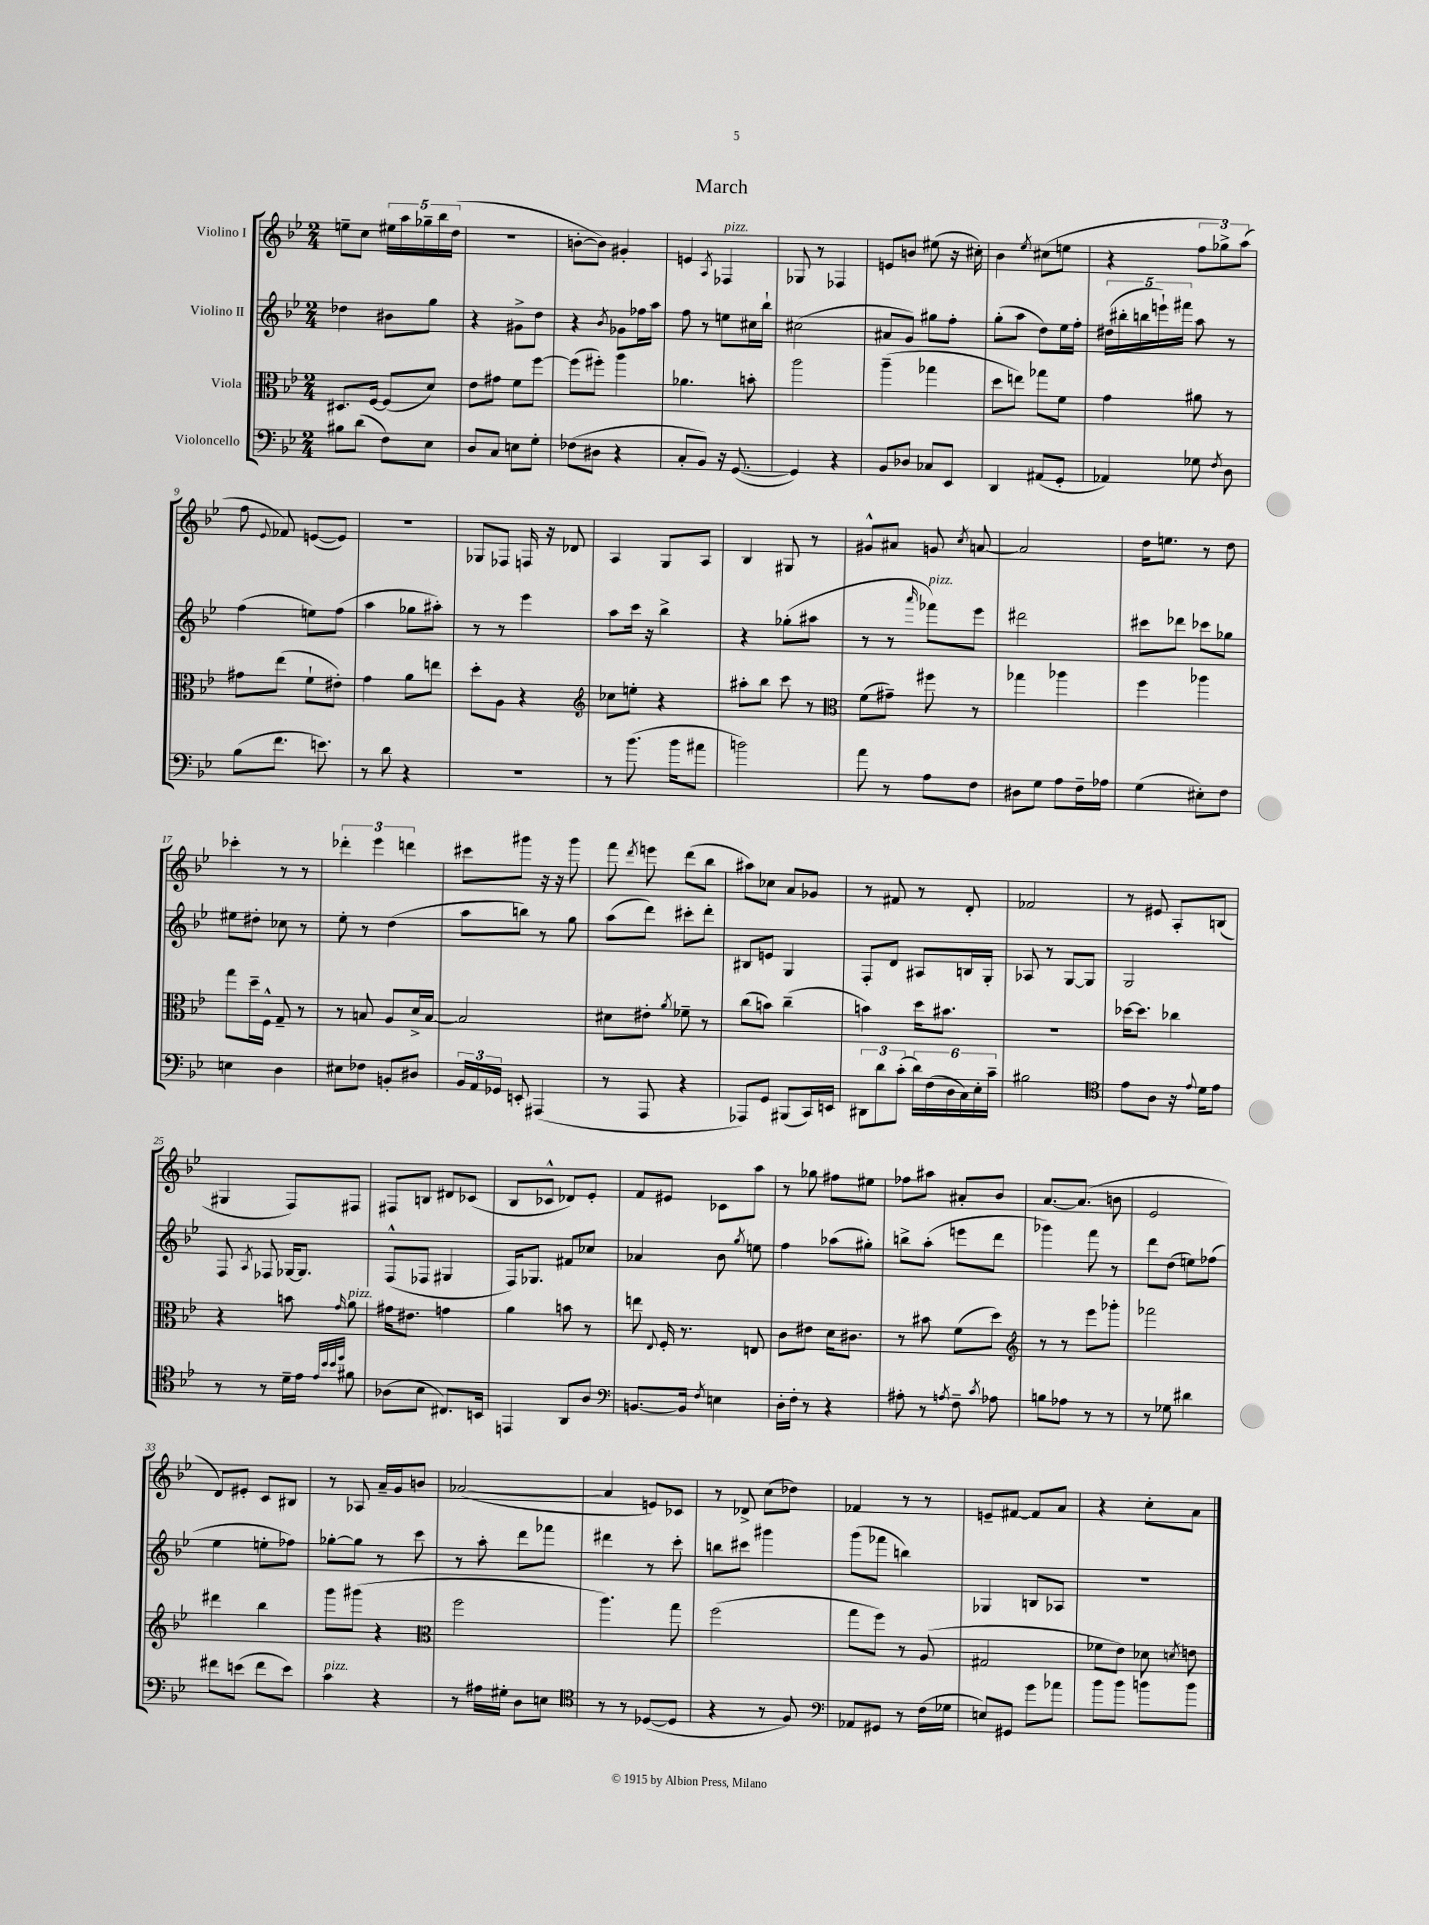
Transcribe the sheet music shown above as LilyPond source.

\header { title = "March" }
<<
\new StaffGroup <<
\new Staff = "s0" \with { instrumentName = "Violino I" } {
    \clef treble \key bes \major \numericTimeSignature \time 2/4
    \autoBeamOff e''8[-- c''8] \tuplet 5/4 { eis''16[ a''16 ges''16-- bes''16 d''16]( } |
    r2 |
    b'8[~-. b'8]) gis'4-. |
    e'4 \acciaccatura { a8 } fes4^\markup { \italic "pizz." } |
    ges8 r8 fes4 |
    e'8[ b'8] eis''8( r16 cis''16-.) |
    bes'4 \acciaccatura { ees''8 } cis''8[( e''8] |
    r4 \tuplet 3/2 { f''8[ ges''8->) a''8]( } |
    f''8 \appoggiatura { ees'8 } fes'8) e'8[~( e'8]) |
    r2 |
    ges8[ fes8] f16 r16 des'8 |
    a4 g8[ a8] |
    bes4 gis8 r8 |
    gis'8[-^ ais'8] g'8 \acciaccatura { c''8 } a'8~ |
    a'2 |
    d''16[ e''8.] r8 d''8 |
    ces'''4-. r8 r8 |
    \tuplet 3/2 { des'''4-. ees'''4 d'''4 } |
    cis'''8[ gis'''8] r16 r16 gis'''8 |
    f'''8 \acciaccatura { d'''8 } e'''8 d'''8[( bes''8] |
    ais''8[) ces''8] a'8[ ges'8] |
    r8 fis'8 r8 d'8-. |
    fes'2 |
    r8 eis'8 a8[-. b8]( |
    gis4 f8[) fis8] |
    fis8[ b8] dis'8[ ces'8]( |
    bes8[ ces'8]-^ des'8[) ees'8]-. |
    f'8[ eis'8] ces'8[ a''8] |
    r8 ges''8 fis''8[ eis''8] |
    fes''8[ ais''8] ais'8[-. bes'8] |
    a'8.[~ a'8.]( b'8 |
    ees'2 |
    d'8[) eis'8]-. c'8[ bis8] |
    r8 aes8 a'16[-- g'16 b'8] |
    aes'2~( |
    aes'4 e'8[) ces'8] |
    r8 des'8-> c''8[( des''8]) |
    fes'4 r8 r8 |
    e'8[-- fis'8]~ fis'8[ a'8] |
    r4 c''8[-. a'8] \bar "|." |
}
\new Staff = "s1" \with { instrumentName = "Violino II" } {
    \clef treble \key bes \major \numericTimeSignature \time 2/4
    \autoBeamOff des''4 bis'8[ g''8] |
    r4 gis'8[-> d''8] |
    r4 \acciaccatura { bes'8 } ges'8[ fes''16 a''16] |
    f''8 r8 e''8[ cis''16 bes''16]-! |
    cis''2( |
    ais'8[ g'8]) gis''8[ f''8]-. |
    g''8[-.( a''8] d''8[) ees''16 f''16]-. |
    \tuplet 5/4 { dis''16[( bis''16-. b''16 e'''16-!) fis'''16] } a''8 r8 |
    f''4( e''8[) f''8]( |
    a''4 ges''8[ ais''8]-.) |
    r8 r8 ees'''4 |
    a''8[ c'''16] r16 bes''4-> |
    r4 ges''8[-.( ais''8] |
    r8 r8 \grace { a'''16 } fes'''8[^\markup { \italic "pizz." }) ees'''8] |
    dis'''2 |
    cis'''8[ des'''8] ces'''8[ ges''8] |
    eis''8[ dis''8]-. ces''8 r8 |
    ees''8-. r8 d''4( |
    a''8[ b''8]) r8 g''8 |
    a''8[( d'''8]) cis'''8[-. d'''8]-. |
    bis8[ e'8] g4 |
    f8[-. d'8] ais8[ b16 g16]-. |
    aes8 r8 g8[~ g8] |
    g2 |
    f8 \acciaccatura { a8 } fes8 ges16[~ ges8.] |
    f8[-^( fes8] gis4 |
    f16[) ges8.] fis'8[ ces''8] |
    aes'4 bes'8 \acciaccatura { g''8 } e''8 |
    f''4 aes''8[( gis''8]-.) |
    b''8[-> a''8]-.( e'''8[ d'''8] |
    ges'''4) f'''8 r8 |
    d'''8[ d''8]( e''8[) fes''8]( |
    ees''4 e''8[-. fes''8]) |
    ges''8[~-. ges''8] r8 c'''8 |
    r8 a''8-. d'''8[ fes'''8] |
    dis'''4 r8 c'''8-. |
    b''8[ cis'''8] gis'''4 |
    g'''8[( fes'''8] b''4) |
    ges4 b8[ aes8] |
    r2 \bar "|." |
}
\new Staff = "s2" \with { instrumentName = "Viola" } {
    \clef alto \key bes \major \numericTimeSignature \time 2/4
    \autoBeamOff dis8.[ f16]~ f8[( d'8]) |
    ees'8[ gis'8] f'8[ f''8]~ |
    f''8[( fis''8]-.) a''4 |
    aes'4. b'8-. |
    a''2 |
    a''4--( ges''4 |
    d''8[ e''8]) ges''8[ f'8] |
    g'4 ais'8 r8 |
    gis'8[ ees''8]( f'8[-! eis'8]-.) |
    g'4 a'8[ e''8] |
    d''8[-. a8] r4 |
    \clef treble ces''8[ e''8]-. r4 |
    ais''8[-. bes''8] c'''8 r8 |
    \clef alto f'8[( gis'8]--) fis''8 r8 |
    ges''4 aes''4 |
    f''4 aes''4 |
    g''8[ d''16-- f16]-^ g8-- r8 |
    r8 b8 a8[ d'16-> b16]~ |
    b2 |
    dis'8[ eis'8]-. \acciaccatura { a'8 } fes'8-- r8 |
    c''8[( b'8]) c''4--( |
    b'4) d''16[ bis'8.] |
    R2 |
    des''16[~ des''8.] ces''4 |
    r4 b'8 \grace { g'16 } a'8^\markup { \italic "pizz." } |
    gis'16[ eis'8.] g'4 |
    a'4 b'8 r8 |
    e''8 \appoggiatura { ees8 } f16-. r8. e8 |
    c'8[ eis'8] d'16[ cis'8.] |
    r8 bis'8 f'8[( d''8]) |
    \clef treble r8 r8 ees'''8[ ges'''8]-. |
    fes'''2 |
    dis'''4 bes''4 |
    g'''8[ gis'''8]( r4 |
    \clef alto f''2 |
    a''4.) g''8 |
    f''2( |
    g''8[ f''8]) r8 a8( |
    gis2 |
    fes'8[ ees'8]) des'8 \acciaccatura { d'8 } e'8 \bar "|." |
}
\new Staff = "s3" \with { instrumentName = "Violoncello" } {
    \clef bass \key bes \major \numericTimeSignature \time 2/4
    \autoBeamOff bis8[ d'8]( f8[) ees8] |
    d8[ c8] e8[ g8]-. |
    fes8[( dis8] r4 |
    c8[-. bes,8]) r16 g,8.~( |
    g,4) r4 |
    bes,8[ des8] ces8[ ees,8] |
    d,4 ais,8[( g,8]-. |
    aes,4) ges8 \acciaccatura { f8 } d8 |
    bes8[( f'8.] e'8.) |
    r8 d'8 r4 |
    R2 |
    r8 bes'8.( bes'16[ ais'8] |
    b'2) |
    a'8 r8 a8[ f8] |
    dis8[ g8] a8[ f16-- aes16] |
    g4( eis8[-.) f8] |
    e4 d4 |
    eis8[ fes8] b,8[-. dis8] |
    \tuplet 3/2 { bes,16[ a,16 ges,16] } e,8-. ais,,4( |
    r8 a,,8 r4 |
    aes,,8[) g,8] bis,,8[( c,16) e,16] |
    \tuplet 3/2 { dis,8[ d'8 c'8]-.( } \tuplet 6/4 { d'16[) f16( d16 c16) ees16-. c'16]-- } |
    bis2 |
    \clef tenor ees'8[ a8] r16 \appoggiatura { ees'8 } d'16[ ees'8] |
    r8 r8 d'16[-- ees'16] \grace { ees'32[ bes'32 bes'32 d''32] } fis'8 |
    aes8[( bes8] cis8.[) b,16] |
    e,4 a,8[ a8] |
    \clef bass b,8.[~ b,16] \acciaccatura { f8 } e4 |
    d16[-. f16]-. r8 r4 |
    ais8-. r8 \acciaccatura { a8 } f8-- \acciaccatura { c'8 } aes8 |
    b8[ aes8] r8 r8 |
    r8 ges8 dis'4 |
    fis'8[ e'8]( fis'8[ e'8]) |
    c'4^\markup { \italic "pizz." } r4 |
    r8 ais16[ gis16]-. d8[ e8] |
    \clef tenor r8 r8 des8[~( des8] |
    r4 r8 f8) |
    \clef bass aes,8[ gis,8] r8 f16[( ges16] |
    e8[) gis,8] g'8[ aes'8] |
    bes'8[ bes'8] b'8[ b'8] \bar "|." |
}
>>
>>
